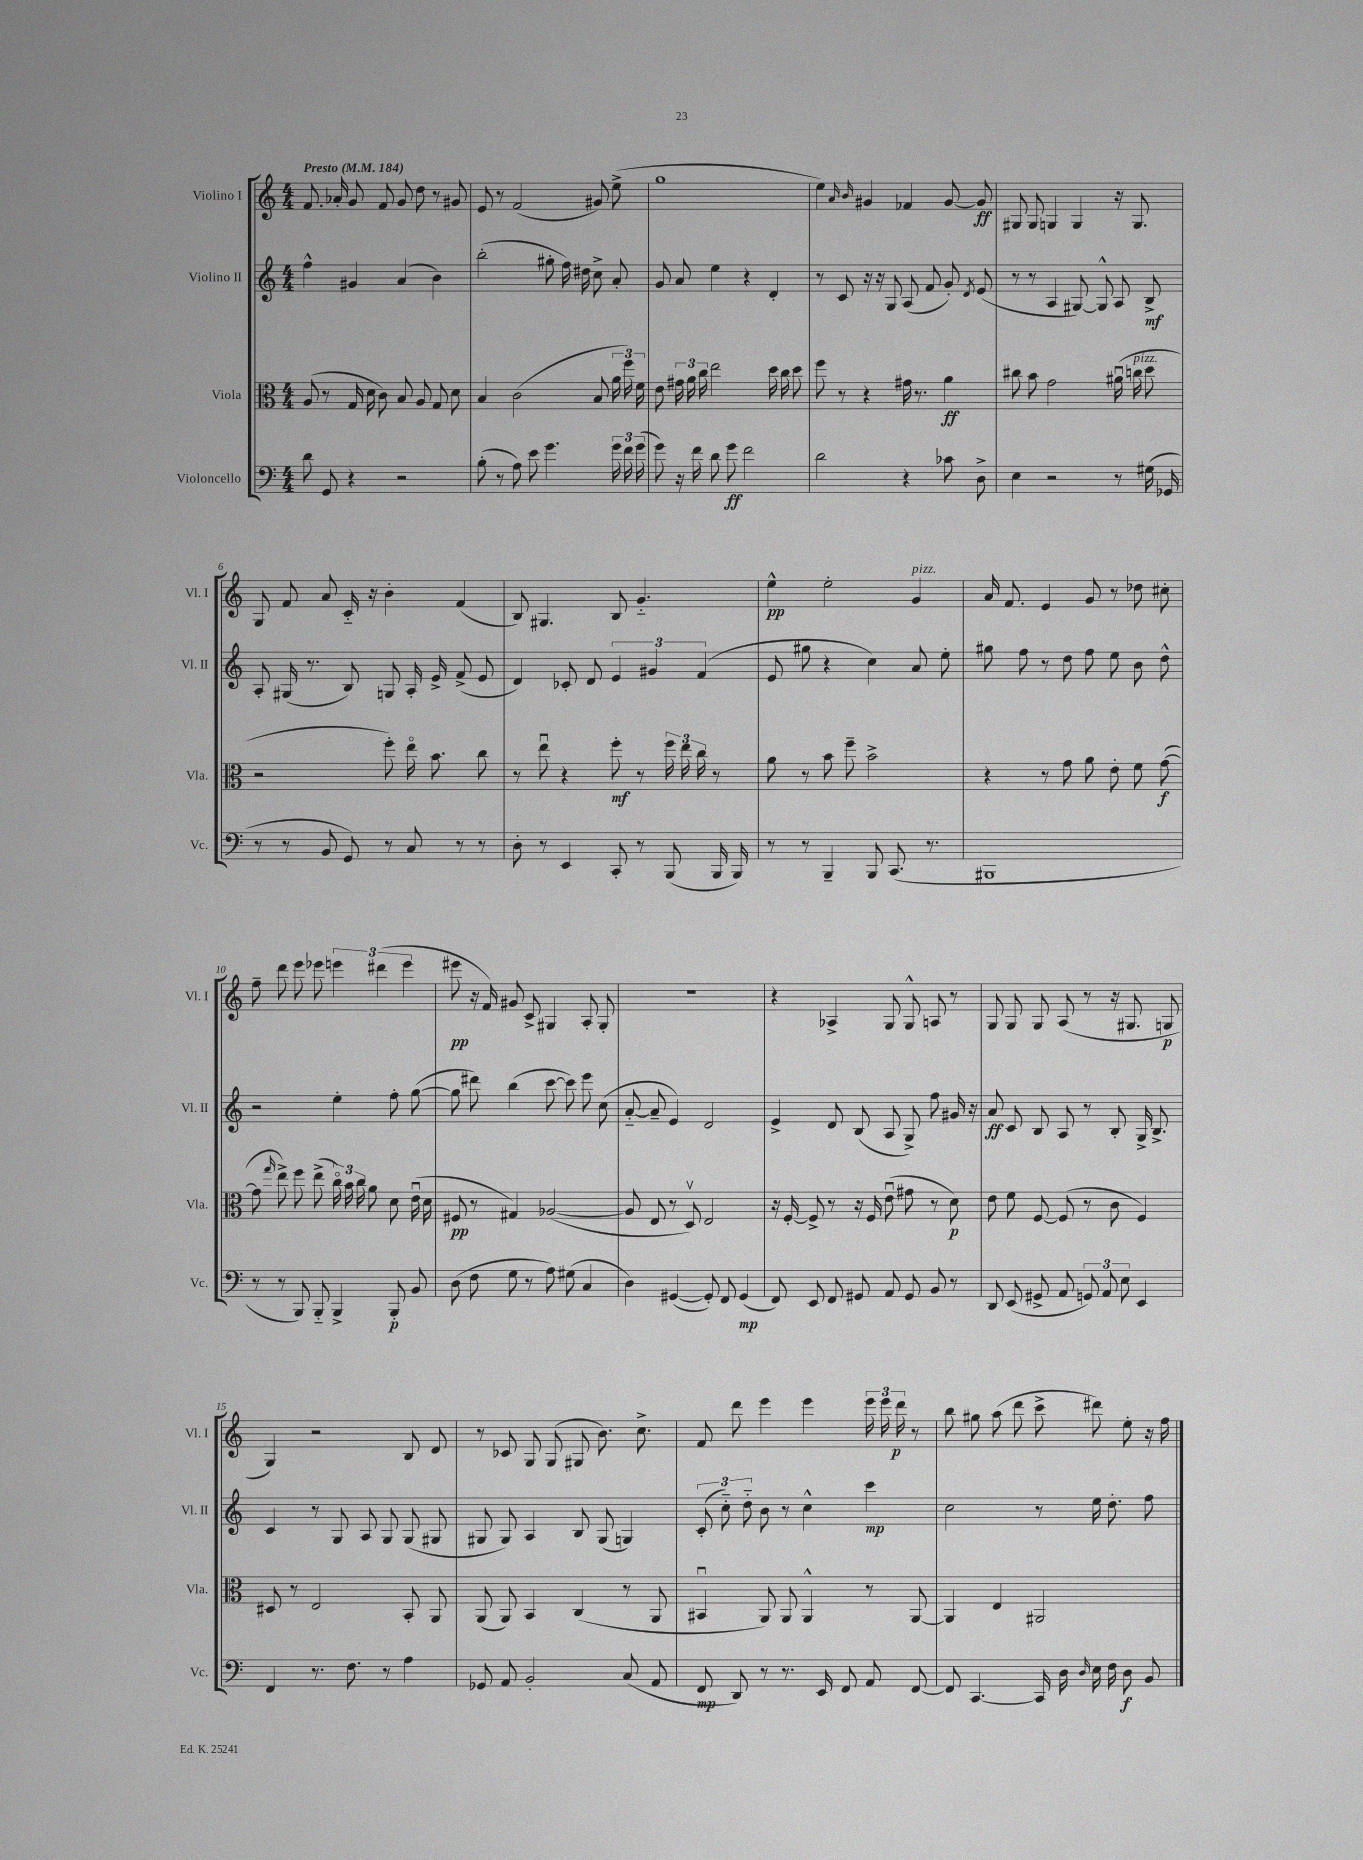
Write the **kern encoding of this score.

**kern	**kern	**kern	**kern
*staff4	*staff3	*staff2	*staff1
*clefF4	*clefC3	*clefG2	*clefG2
*k[]	*k[]	*k[]	*k[]
*M4/4	*M4/4	*M4/4	*M4/4
*MM184	*MM184	*MM184	*MM184
8d	(8A	4ff^^	8.f
8GG	8r	.	.
.	.	.	16a-'
4r	16G	4g#	8g
.	16d	.	.
.	8c)	.	8f
2r	8B	(4a	8g
.	8A	.	8dd
.	8G	4b)	8r
.	8d	.	8g#
=	=	=	=
(8B'	4B	(2bb'	8e
8r	.	.	8r
8A)	(2c	.	(2f
8e	.	.	.
4.g	.	8gg#'	.
.	.	16ff)	.
.	.	16dd#	.
.	8B	8cc^	8g#)
24g	24a	8a'	(8ee^
24f	24ff)	.	.
(24g	24f	.	.
=	=	=	=
8g)	8e	8g	1gg
16r	24g#	8a	.
.	24a	.	.
16f	.	.	.
.	24cc	.	.
8d	2ee	4ee	.
8g	.	.	.
2f	.	4r	.
.	16dd	4d'	.
.	16cc	.	.
.	8dd	.	.
=	=	=	=
2d	8ff	8r	4ee)
.	8r	8c	.
.	.	.	16qqa
.	.	.	16qqb
.	4r	16r	4g#
.	.	16r	.
.	.	8G	.
4r	16g#	(8A	4f-
.	8.r	.	.
.	.	8f	.
8c-	4a	8g')	[8g#
.	.	8qd	.
8D^	.	(8e	8g#]
=	=	=	=
4E	8cc#	8r	8G#
.	8b	8r	8G#
2r	2g	4A	4G
.	.	[8G#)	4G
.	.	8G#^^]	.
8r	(16a#u	8A	16r
.	16cc	.	8.G
(16G#	8dd	8B^	.
16GG-	.	.	.
=	=	=	=
8r	2r	8A'	8G
8r	.	(16G#	8f
.	.	8.r	.
8BB	.	.	8a
8GG)	.	8B)	16c'~
.	.	.	16r
8r	8ff')	8G	4b'
8C	16eeo	16A'	.
.	8.b	16e^	.
8r	.	(8f^	(4f
8r	8cc	8e	.
=	=	=	=
8D'	8r	4d)	8B)
8r	8eeu	.	4.G#
4EE	4r	8c-'	.
.	.	8d	.
8CC'	8ff'	6e	8B
8r	8r	.	4.g'~
.	.	6g#	.
(8BBB	24ff	.	.
.	24ee	.	.
.	24cc	(6f	.
16BBB	8r	.	.
16BBB)	.	.	.
=	=	=	=
8r	8a	8e	4ee^^
8r	8r	8gg#	.
4BBB~	8b	4r	2ee'
.	8ff~	.	.
8BBB	2b^	4cc)	.
(8.CC	.	.	.
.	.	8a	4g
8.r	.	.	.
.	.	8ee'	.
=	=	=	=
1BBB#	4r	8gg#	16a
.	.	.	8.f
.	.	8ff	.
.	8r	8r	4e
.	8g	8dd	.
.	8a	8ff	8g
.	8e'	8ee	8r
.	8f	8b	8dd-
.	([8g	8dd^^	8cc#'
=	=	=	=
8r	8g]	2r	8ff~
.	16qqgg	.	.
8r	8ee^)	.	8ddd
8BBB)	8ff	.	8eee
8BBB'~	(8ee^	.	8eee-
4BBB^	24cco)	4ee'	6eee
.	24b	.	.
.	24cc	.	.
.	8a	.	.
.	.	.	(6ddd#
8BBB'	8d	8ff'	.
.	.	.	6eee
8BB	(16eu	([8gg	.
.	16d	.	.
=	=	=	=
(8D	8F#	8gg]	8eee#
8F	8r	8ddd#)	16r
.	.	.	16f)
8G	4G#)	(4bb	8g#
8r	.	.	8c^
8A)	([2A-	[8ccc	4G#
(8G#	.	8ccc])	.
4C	.	8eee	8A'
.	.	(8cc	8G#'
=	=	=	=
4D)	8A-]	[8a'~	1r
.	8E	8a~]	.
([4GG#	8r	4e)	.
.	8Dv)	.	.
8GG#'])	2E	2d	.
8FF	.	.	.
(4GG#	.	.	.
=	=	=	=
8FF)	16r	4e^	4r
.	[16F'	.	.
8EE	8F^]	.	.
8FF	8r	8d	4A-^
8GG#	16r	(8B	.
.	16F	.	.
8AA	(8eu	8A	8G
8GG#	8g#	8G^)	8G^^
8BB	8r	8ff	8A
8r	8d)	16g#	8r
.	.	16r	.
=	=	=	=
8DD	8e	8a	8G
(8EE	8f	8c	8G
8GG#^	[8F	8B	8G
8AA	(8F]	8A	(8A
12GG)	8r	8r	8r
12AA	.	.	.
.	8c	8B'	16r
12E	.	.	.
.	.	.	8.G#
4EE	4F)	16G^	.
.	.	8.B^	.
.	.	.	8G
=	=	=	=
4FF	8D#	4c	4G)
.	8r	.	.
8.r	2E	8r	2r
.	.	8G	.
8.F	.	.	.
.	.	8A	.
8r	.	8G	.
4A	8BB'	(8G	8B
.	8AA	8G#	8d
=	=	=	=
8GG-	(8AA	8G#	8r
8AA	8AA)	8G#)	8c-
2BB'	4BB	4A	8G
.	.	.	(8G
.	(4C	8B	8G#
.	.	(8G#	8.b)
(8C	8r	4G)	.
.	.	.	8.cc^
8AA	8AA	.	.
=	=	=	=
8FF	4BB#u	(12c'	8f
.	.	12cc'~)	.
8DD)	.	.	8ddd
.	.	12dd'~	.
8r	8AA)	8b	4eee
8.r	8AA	8r	.
.	4AA^^	4cc^^	4eee
16EE	.	.	.
8FF	.	.	.
8AA	8r	4ccc	24eee
.	.	.	24eee
.	.	.	24ddd
[8FF	[8AA	.	8r
=	=	=	=
8FF]	4AA]	2cc	8bb
[4.CC	.	.	8gg#
.	4E	.	(8aa
.	.	.	8ddd
16CC]	2AA#	8r	8ccc^
16D	.	.	.
16qqD	.	.	.
16E	.	16ee	8ddd#)
16F	.	8.dd'	.
8D	.	.	8ee'
8BB	.	8ff	16r
.	.	.	16ff
==	==	==	==
*-	*-	*-	*-
